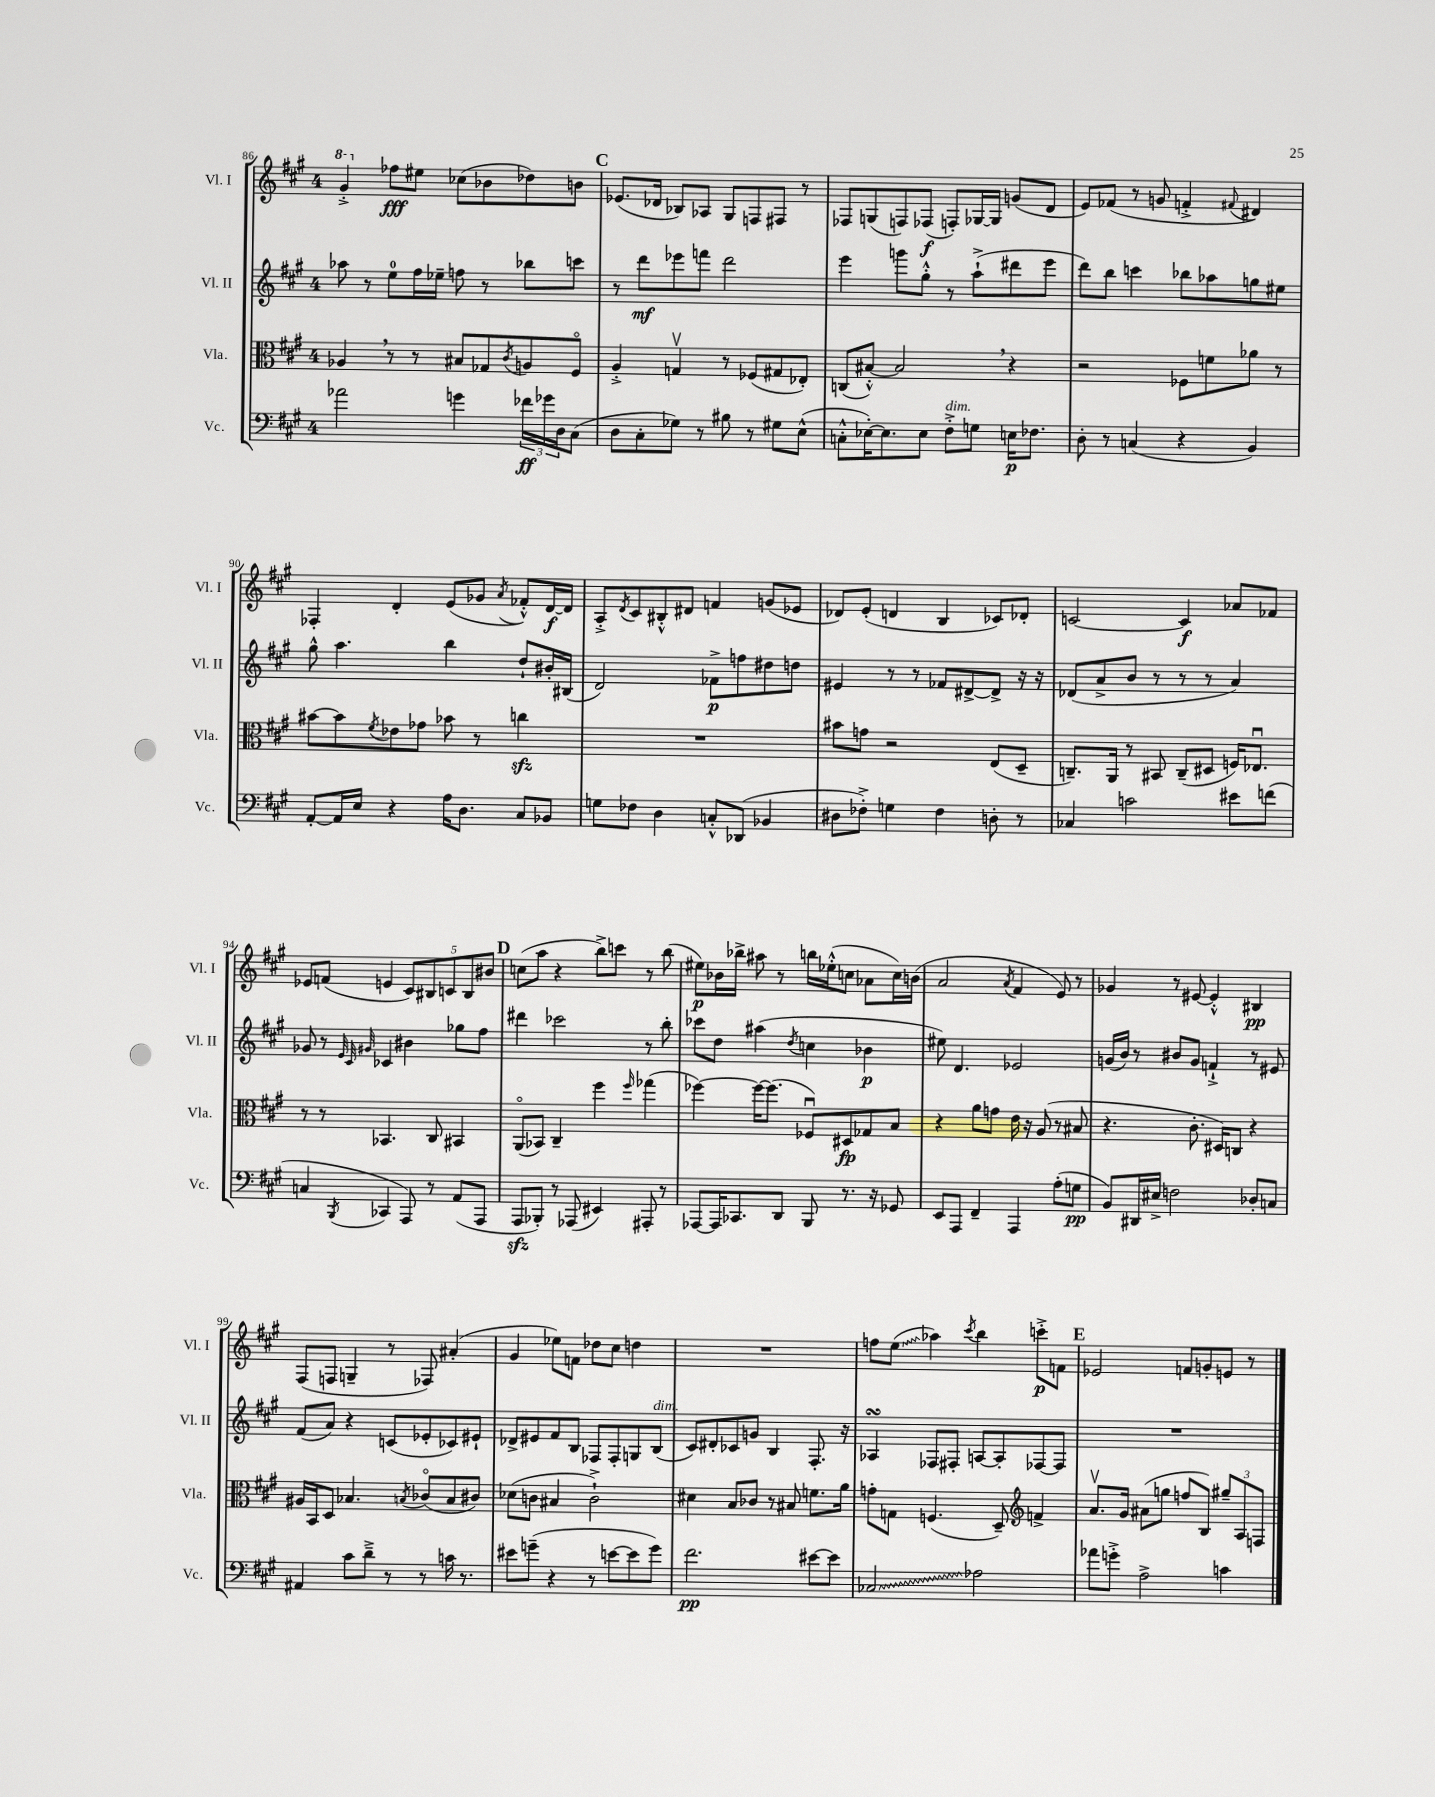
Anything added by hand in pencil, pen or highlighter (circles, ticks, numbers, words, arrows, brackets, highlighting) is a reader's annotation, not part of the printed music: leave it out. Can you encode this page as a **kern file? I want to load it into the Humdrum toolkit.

**kern	**kern	**kern	**kern
*staff4	*staff3	*staff2	*staff1
*clefF4	*clefC3	*clefG2	*clefG2
*k[f#c#g#]	*k[f#c#g#]	*k[f#c#g#]	*k[f#c#g#]
*M4/4	*M4/4	*M4/4	*M4/4
2a-	4A-	8aa-	4gg#'^
.	.	8r	.
.	8r	8ee	8ff-
.	8r	16ff#	8ee#
.	.	16ee-~	.
4g	8B#	8ff	(8cc-
.	8G-	8r	8b-
.	8qc#	.	.
24f-	8A	8bb-	8dd-)
24g-	.	.	.
24D	.	.	.
(8C#	8F#o	8ccc	8b
=	=	=	=
8D	4A'^	8r	(8.e-
8C#'	.	8ddd	.
.	.	.	16d-
8G-)	4Gv	8eee-	8B-)
8r	.	8fff	8A-
8B#	8r	2ddd	8G#
8r	(8F-	.	8F
8G#	8G#	.	8F#
(8E^^	8E-')	.	8r
=	=	=	=
8C'^^	(8C	4eee	8F-
[16E-')	[8B#'^^)	.	(8G
8.E-]	.	.	.
.	2B#]	8ggg	8F)
8E-	.	8gg#'^^	(8F-
8F#'^	.	8r	8F')
8G	.	(8aa`^	[16G-
.	.	.	16G-]
16E	4r	8ddd#	(8g
8.F-	.	.	.
.	.	8eee	8d
=	=	=	=
8D'	2r	8ddd)	8e)
8r	.	8bb	(8f-
(4C	.	4ccc	8r
.	.	.	8g
4r	8F-	8bb-	4f'^
.	8f	8aa-	.
.	.	.	8qqf#
4BB)	8a-	8gg	4d#)
.	8r	8ee#	.
=	=	=	=
[8AA'	[8b#	8gg#^^	4F-'
16AA]	8b#]	4.aa	.
16E	.	.	.
.	8qf#	.	.
4r	8e-	.	4d'
.	8g-	.	.
16A	8b-	4bb	(8e
8.D	.	.	.
.	8r	.	8g-
.	.	.	8qa
8C#	4cc	8dd`	8f-'^^)
8BB-	.	16b#'	[16d
.	.	(16B#	16d]
=	=	=	=
8G	1r	2d)	8A'^
.	.	.	8qd
8F-	.	.	8c#
4D	.	.	8B#'^^
.	.	.	8d#
8C'^^	.	8f-^	4f
(8DD-	.	8ff	.
4BB-	.	8dd#	(8g
.	.	8dd	8e-
=	=	=	=
8D#	8b#	4e#	8d-)
8F-'^)	8g	.	(8e'
4G	2r	8r	4d
.	.	8r	.
4F-	.	8f-	4B
.	.	[8d#^	.
8D'	(8E	8d#^]	8c-)
8r	8D~	16r	8d-'
.	.	16r	.
=	=	=	=
4C-	8.C~)	(8d-	[2c
.	.	8a^	.
.	16AA	.	.
2c	8r	8b	.
.	8BB#	8r	.
.	(8C~	8r	4c]
.	8D#	8r	.
8e#	16F)	4a)	8a-
.	8.E-u	.	.
(8f	.	.	8f-
=	=	=	=
4C	8r	8g-	8e-
.	8r	8r	(8f
.	.	32qqe	.
.	.	32qqc#	.
8qBBB	.	32qqg#	.
4CC-	4.BB-	4c-	4e
8AAA)	.	4b#	10c#)
.	.	.	10B#
8r	8C#	.	.
.	.	.	10c
(8AA	4BB#	8gg-	.
.	.	.	10B#
8AAA	.	8ff#	.
.	.	.	10b#
=	=	=	=
8AAA	(8AAo	4ddd#	(8cc
8BBB-')	8BB-)	.	8aa
8r	4C#~	2ccc-	4r
(8AAA-	.	.	.
4EE#)	4ff#	.	8bb^)
.	.	.	8ccc
.	16qqff#	.	.
8AAA#'	(4gg-	8r	8r
8r	.	8bb'	(8bb
=	=	=	=
[8AAA-	[4ff-)	8ccc-	8ee#)
16AAA-]	.	8dd	16b-
8.CC-	.	.	16bb-^
.	16ff-_	(4aa#	8aa#
.	(8.ff-]	.	.
8DD	.	.	8r
.	.	8qdd	.
8BBB	8F-u)	4cc	16bb
.	.	.	(16ee-'^^
8.r	8D#	.	8cc
.	8G-	4b-	8a-
16r	.	.	.
8GG-	8B	.	16cc)
.	.	.	(16b
=	=	=	=
8EE	4r	8ee#)	2a
8AAA	.	4.d	.
4FF#~	8a	.	.
.	8g	.	.
.	.	.	8qa
4AAA	16e	2e-	4f#
.	16r	.	.
.	(8A	.	.
(8A'	8r	.	8e)
8G	8B#	.	8r
=	=	=	=
8BB)	4.r	(16g	4g-
.	.	16b)	.
16DD#	.	8r	.
16E#^	.	.	.
2F	.	8b#	8r
.	8.c#'	8g	[8e#
.	.	4f`^	4e#'^^]
.	16D#)	.	.
.	8C	.	.
8D-'	4r	8r	4B#
8C	.	8e#	.
=	=	=	=
4AA#	16A#	(8f#	(8F#
.	16BB	.	.
.	8D	8a)	8F
8c#	4.B-	4r	4G~
8d~^	.	.	.
8r	.	(8c	8r
.	8qB	.	.
8r	(8c-o	8e-'	8F-)
16c	8B	8c-)	(4a#'
8.r	.	.	.
.	8c#)	8e#`	.
=	=	=	=
8e#	(8d-	8d-^	4g#
(8g~	8c	8e#	.
4r	4B#	8f#	8ee-)
.	.	8B	8f
8r	2c`^)	8F-	8dd-
[8e	.	8F-'	8cc#
8e]	.	8G	4dd
8g)	.	(8B	.
=	=	=	=
2.f#	4d#	8c#)	1r
.	.	8d#'	.
.	8B	8c-	.
.	8c-	8g	.
.	8r	4B	.
.	8B#	.	.
[8e#	8.f	8.F#'	.
8e#]	.	.	.
.	16a	16r	.
=	=	=	=
2C-	8g'	4A-	8ff
.	8G	.	(8ee
.	(4.F	8F-	4aa-)
.	.	8F#'	.
.	.	.	8qccc#
2A-	.	[8A	4bb
.	8D~)	8A']	.
*	*clefG2	*	*
.	4f^	[8F-	8ccc'^
.	.	8F-]	8f
=	=	=	=
8a-	8.av	1r	2e-
8g'^	.	.	.
.	16g#	.	.
2A^	(8a#	.	.
.	8gg	.	.
.	8ff	.	8f
.	8B)	.	8g'
4c	12gg#~	.	8e
.	12A	.	.
.	.	.	8r
.	12F	.	.
==	==	==	==
*-	*-	*-	*-
